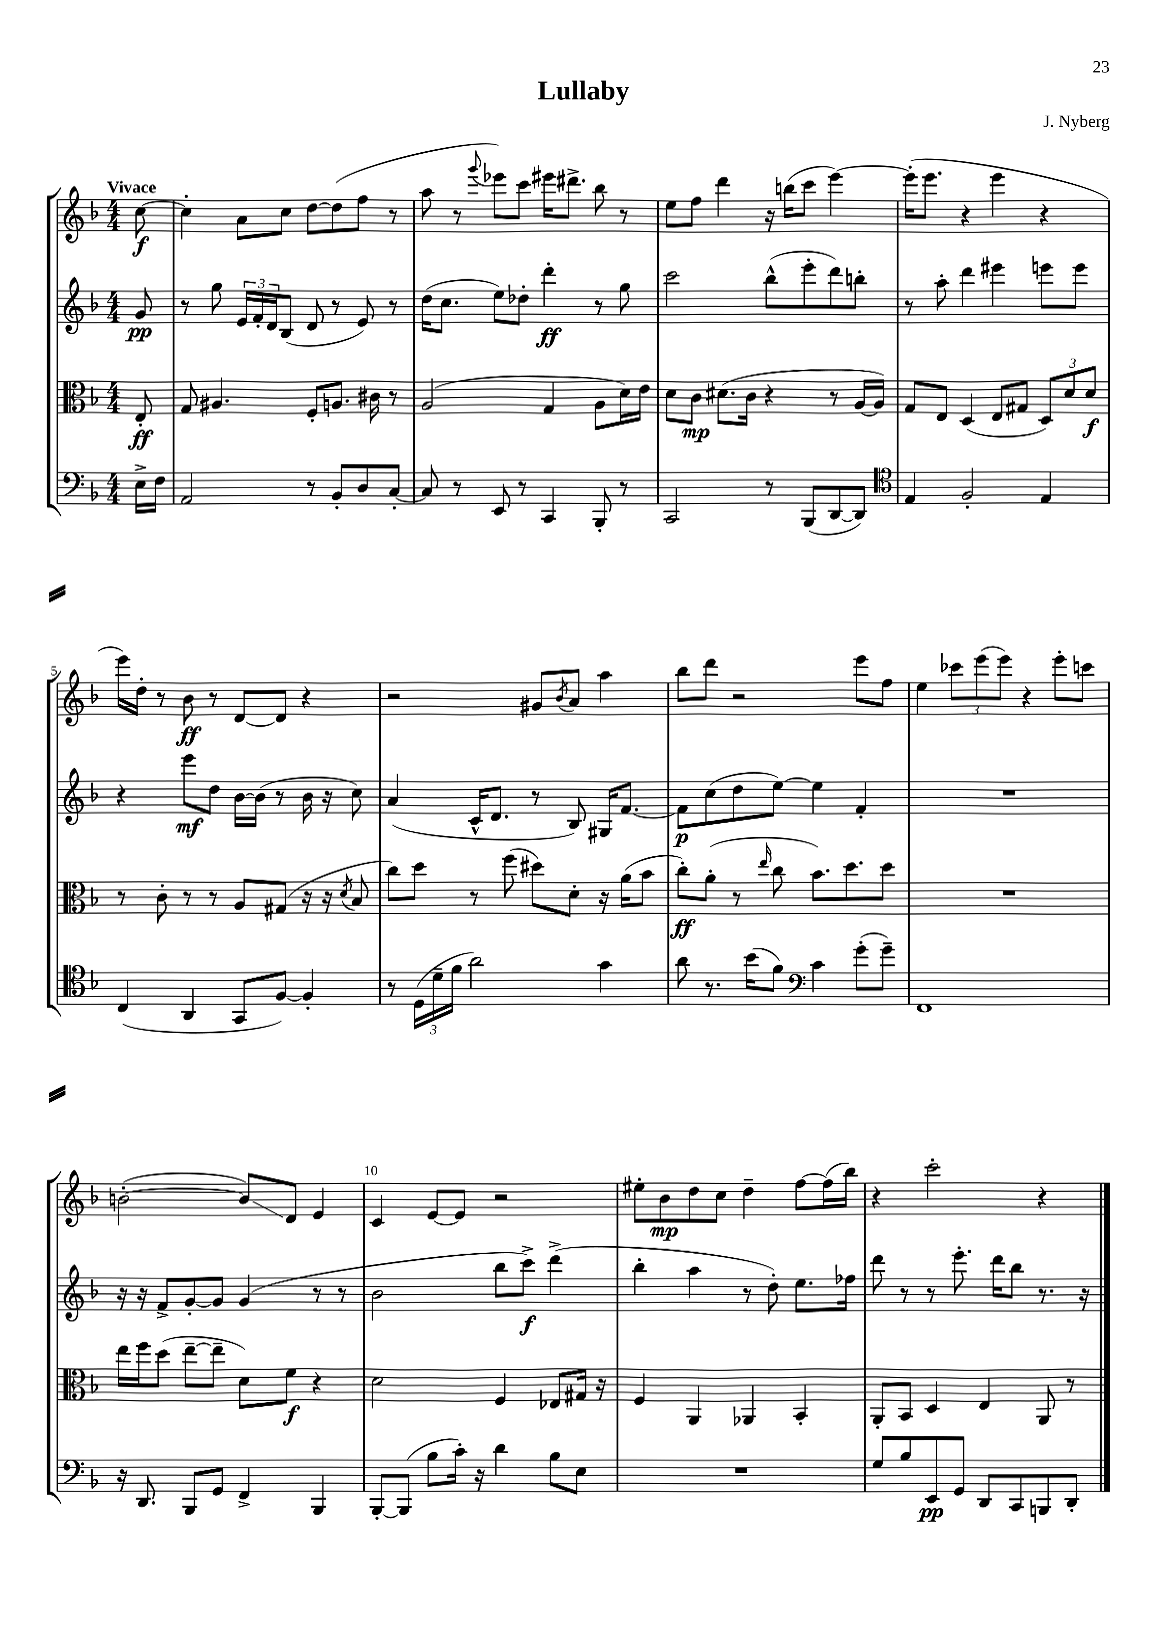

**kern	**kern	**kern	**kern
*staff4	*staff3	*staff2	*staff1
*clefF4	*clefC3	*clefG2	*clefG2
*k[b-]	*k[b-]	*k[b-]	*k[b-]
*M4/4	*M4/4	*M4/4	*M4/4
16E^	8E'	8g	[8cc
16F	.	.	.
=	=	=	=
2AA	8G	8r	4cc']
.	4.A#	8gg	.
.	.	24e	8a
.	.	24f'	.
.	.	24d	.
.	.	(8B-	8cc
8r	8F'	8d	[8dd
8BB-'	8.A	8r	(8dd]
8D	.	8e)	8ff
.	16c#	.	.
[8C'	8r	8r	8r
=	=	=	=
8C]	(2A	(16dd	8aa
.	.	8.cc	.
8r	.	.	8r
.	.	.	8qqggg
8EE	.	8ee)	8eee-)
8r	.	8dd-'	8ccc
4CC	4G	4ddd'	16eee#
.	.	.	8.ddd#^
8BBB-'	8A	8r	8bb-
8r	16d)	8gg	8r
.	16e	.	.
=	=	=	=
2CC	8d	2ccc	8ee
.	8c	.	8ff
.	(8.d#	.	4ddd
.	16c	.	.
8r	4r	(8bb-^^	16r
.	.	.	(16bb
(8BBB-	.	8eee'	8ccc
[8DD	8r	8ddd)	[4eee)
8DD])	[16A	8bb'	.
.	16A])	.	.
=	=	=	=
*clefC4	*	*	*
4E	8G	8r	(16eee']
.	.	.	8.eee
.	8E	8aa'	.
2F'	(4D	4ddd	4r
.	8E	4eee#	4eee
.	8G#	.	.
4E	12D)	8eee	4r
.	12d	.	.
.	.	8eee	.
.	12d	.	.
=	=	=	=
(4C	8r	4r	16eee)
.	.	.	16dd'
.	8c'	.	8r
4AA	8r	8eee	8b-
.	8r	8dd	8r
8GG	8A	[16b-	[8d
.	.	(16b-]	.
[8F)	(8G#	8r	8d]
4F']	16r	16b-	4r
.	16r	16r	.
.	8qd	.	.
.	8B-	8cc)	.
=	=	=	=
8r	8cc)	(4a	2r
(24D	8dd	.	.
24d~	.	.	.
24f	.	.	.
2a)	8r	16c^^	.
.	.	8.d	.
.	(8ff	.	.
.	8dd#)	8r	8g#
.	.	.	8qb-
.	8d'	8B-)	8a
4g	16r	16G#	4aa
.	(16a	[8.f	.
.	8b-	.	.
=	=	=	=
8a	8cc')	8f]	8bb-
8.r	(8a'	(8cc	8ddd
.	8r	8dd	2r
(16b-	.	.	.
.	16qqee	.	.
8f)	8cc	[8ee)	.
*clefF4	*	*	*
4c	8.b-)	4ee]	.
.	8.dd	.	.
(8g'	.	4f'	8eee
8g~)	8dd	.	8ff
=	=	=	=
1FF	1r	1r	4ee
.	.	.	12ccc-
.	.	.	(12eee
.	.	.	12eee)
.	.	.	4r
.	.	.	8eee'
.	.	.	8ccc
=	=	=	=
16r	16ee	16r	([2b'
8.DD	16ff	16r	.
.	(8dd	8f^	.
8BBB-	[8ee~	[8g'	.
8GG	8ee~]	8g]	.
4FF^	8d)	(4g	8b])
.	8f	.	8d
4BBB-	4r	8r	4e
.	.	8r	.
=	=	=	=
[8BBB-'	2d	2b-	4c
(8BBB-]	.	.	.
8B-	.	.	[8e
16c')	.	.	8e]
16r	.	.	.
4d	4F	8bb-	2r
.	.	8ccc^)	.
8B-	8E-	(4ddd^	.
8E	16G#	.	.
.	16r	.	.
=	=	=	=
1r	4F	4bb-'	8ee#'
.	.	.	8b-
.	4AA	4aa	8dd
.	.	.	8cc
.	4AA-	8r	4dd~
.	.	8dd')	.
.	4BB-'	8.ee	[8ff
.	.	.	(16ff]
.	.	16ff-	16bb-)
=	=	=	=
8G	8AA'	8ddd	4r
8B-	8BB-	8r	.
8EE	4D	8r	2ccc'
8GG	.	8.eee'	.
8DD	4E	.	.
.	.	16ddd	.
8CC	.	8bb-	.
8BBB	8AA	8.r	4r
8DD'	8r	.	.
.	.	16r	.
==	==	==	==
*-	*-	*-	*-
